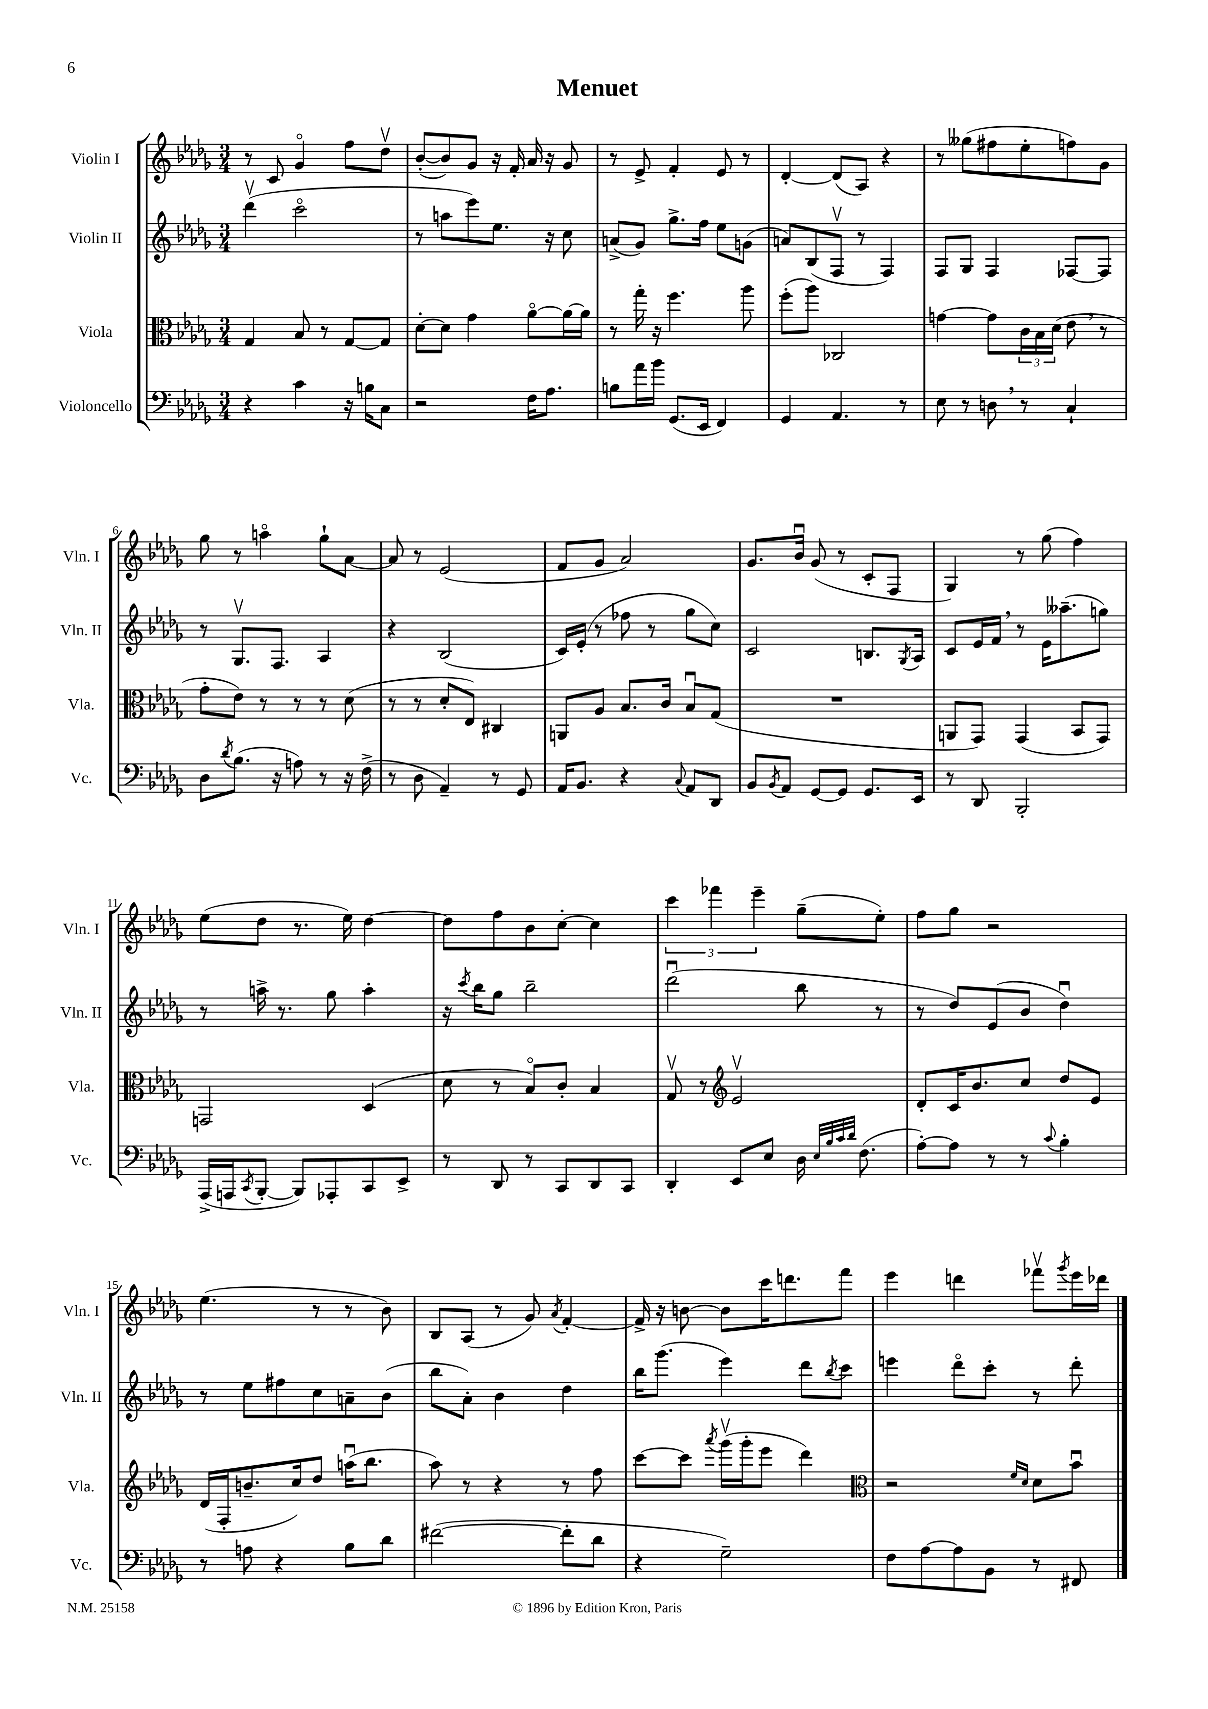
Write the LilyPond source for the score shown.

\header { title = "Menuet" }
<<
\new StaffGroup <<
\new Staff = "s0" \with { instrumentName = "Violin I" shortInstrumentName = "Vln. I" } {
    \clef treble \key des \major \numericTimeSignature \time 3/4
    r8 c'8 ges'4\flageolet f''8 des''8\upbow |
    bes'8~-.( bes'8) ges'8 r16 f'16-. aes'16 r16 ges'8 |
    r8 ees'8-> f'4-. ees'8 r8 |
    des'4~-. des'8( aes8) r4 |
    r8 geses''8( fis''8 ees''8-. f''8) ges'8 |
    ges''8 r8 a''4\flageolet ges''8-! aes'8~ |
    aes'8 r8 ees'2( |
    f'8 ges'8 aes'2) |
    ges'8. bes'16\downbow ges'8( r8 c'8-. f8 |
    ges4) r8 ges''8( f''4) |
    ees''8( des''8 r8. ees''16) des''4~ |
    des''8 f''8 bes'8 c''8~-. c''4 |
    \tuplet 3/2 { c'''4 fes'''4 ees'''4-- } ges''8--( ees''8-.) |
    f''8 ges''8 r2 |
    ees''4.( r8 r8 bes'8) |
    bes8 aes8( r8 ges'8) \acciaccatura { aes'8 } f'4~-. |
    f'16-> r16 b'8~ b'8 c'''16 d'''8. f'''8 |
    ees'''4 d'''4 fes'''8\upbow \acciaccatura { ges'''8 } ees'''16 des'''16 \bar "|." |
}
\new Staff = "s1" \with { instrumentName = "Violin II" shortInstrumentName = "Vln. II" } {
    \clef treble \key des \major \numericTimeSignature \time 3/4
    des'''4\upbow( c'''2\flageolet |
    r8 a''8 ees'''8) ees''8. r16 c''8 |
    a'8->( ges'8) ges''8.-> f''16 ees''8 g'8( |
    a'8) bes8( f8\upbow r8 f4) |
    f8 ges8 f4 fes8~ fes8 |
    r8 ges8.\upbow f8. aes4 |
    r4 bes2( |
    c'16) ees'16-.( r8 fes''8 r8 ges''8 c''8) |
    c'2 b8. \acciaccatura { ges8 } aes16 |
    c'8 ees'16 f'16 \breathe r8 ees'16 aeses''8.--( g''8) |
    r8 a''16-> r8. ges''8 a''4-. |
    r16 \acciaccatura { c'''8 } bes''16 ges''8 bes''2-- |
    des'''2\downbow( bes''8 r8 |
    r8 des''8) ees'8( bes'8 des''4\downbow) |
    r8 ees''8 fis''8 c''8 a'8-- bes'8( |
    bes''8 aes'8-.) bes'4 des''4 |
    bes''16 ges'''8.( ees'''4) des'''8 \acciaccatura { bes''8 } c'''8 |
    e'''4 des'''8\flageolet c'''8-. r8 des'''8-. \bar "|." |
}
\new Staff = "s2" \with { instrumentName = "Viola" shortInstrumentName = "Vla." } {
    \clef alto \key des \major \numericTimeSignature \time 3/4
    ges4 bes8 r8 ges8~ ges8 |
    des'8~-. des'8 ges'4 aes'8~\flageolet aes'16~ aes'16 |
    r8 ges''16-. r16 f''4. aes''8 |
    f''8-.( aes''8) ces2 |
    g'4~ g'8 \tuplet 3/2 { c'16 bes16 des'16( } ees'8 \breathe r8 |
    ges'8-. ees'8) r8 r8 r8 des'8( |
    r8 r8 des'8-. ees8) cis4 |
    a,8 aes8 bes8. c'16 bes8\downbow ges8( |
    R2. |
    a,8 ges,8) ges,4( bes,8 ges,8) |
    g,2 des4( |
    des'8 r8 bes8\flageolet) c'8-. bes4 |
    ges8\upbow r8 \clef treble ees'2\upbow |
    des'8-. c'16 bes'8. c''8 des''8 ees'8 |
    des'16( f16-. b'8.-- c''16) des''8 a''16\downbow( bes''8. |
    aes''8) r8 r4 r8 f''8 |
    c'''8~ c'''8 \acciaccatura { aes'''8 } ges'''16\upbow( ges'''16-. ees'''8 des'''4) |
    \clef alto r2 \grace { f'16 des'16 } des'8 bes'8\downbow \bar "|." |
}
\new Staff = "s3" \with { instrumentName = "Violoncello" shortInstrumentName = "Vc." } {
    \clef bass \key des \major \numericTimeSignature \time 3/4
    r4 c'4 r16 b16 c8 |
    r2 f16 aes8. |
    b8 aes'16 bes'16 ges,8.( ees,16 f,4) |
    ges,4 aes,4. r8 |
    ees8 r8 d8 \breathe r8 c4-! |
    des8 \acciaccatura { des'8 } bes8.( r16 a8) r8 r16 f16->( |
    r8 des8 aes,4--) r8 ges,8 |
    aes,16 bes,8. r4 \appoggiatura { c8 } aes,8 des,8 |
    bes,8 \acciaccatura { bes,8 } aes,8 ges,8~ ges,8 ges,8. ees,16 |
    r8 des,8 bes,,2-. |
    aes,,16->( a,,16 \acciaccatura { c,8 } bes,,8~-. bes,,8) aes,,8-. c,8 ees,8-> |
    r8 des,8 r8 c,8 des,8 c,8 |
    des,4-. ees,8 ees8 des16 \grace { ees32 bes32 c'32 des'32 } f8.( |
    aes8~-.) aes8 r8 r8 \appoggiatura { c'8 } bes4-. |
    r8 a8 r4 bes8 des'8 |
    fis'2~( fis'8-. des'8 |
    r4 ges2--) |
    f8 aes8~ aes8 bes,8 r8 fis,8 \bar "|." |
}
>>
>>
